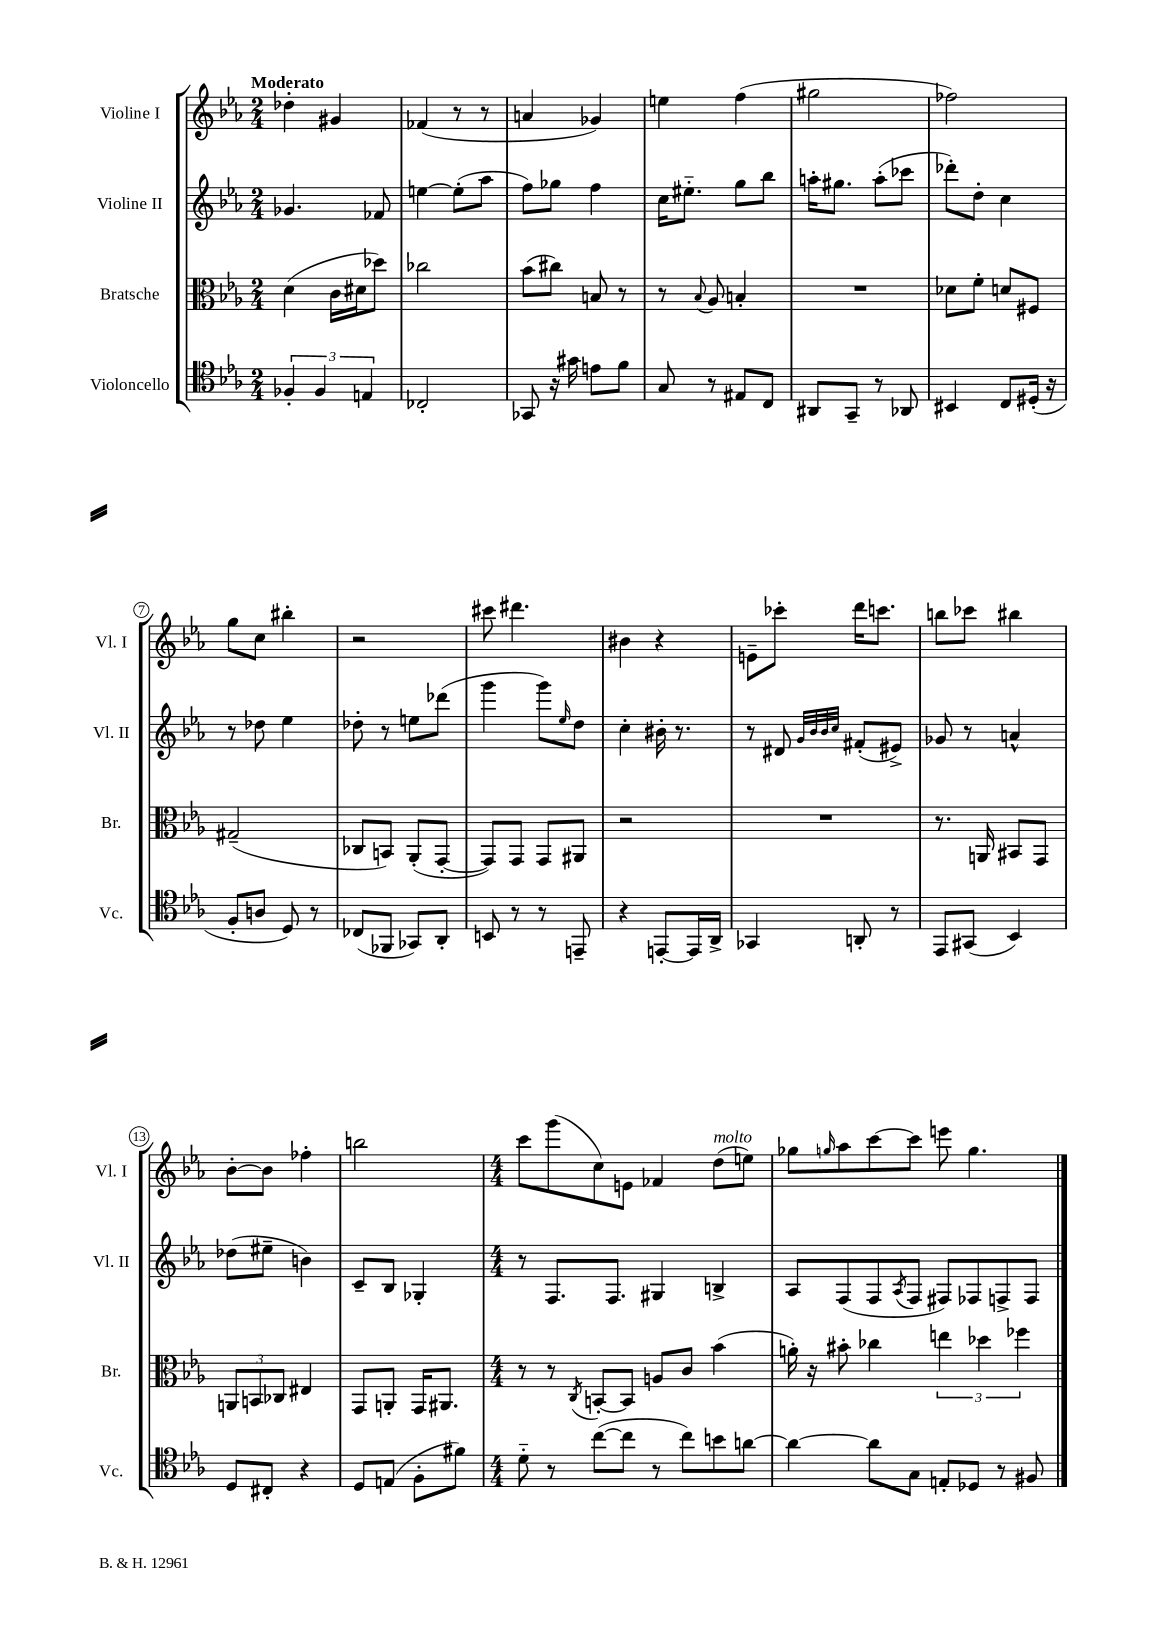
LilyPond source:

<<
\new StaffGroup <<
\new Staff = "s0" \with { instrumentName = "Violine I" shortInstrumentName = "Vl. I" } {
    \clef treble \key ees \major \numericTimeSignature \time 2/4 \tempo "Moderato"
    des''4-. gis'4 |
    fes'4( r8 r8 |
    a'4 ges'4) |
    e''4 f''4( |
    gis''2 |
    fes''2) |
    g''8 c''8 bis''4-. |
    r2 |
    cis'''8 dis'''4. |
    bis'4 r4 |
    e'8-- ces'''8-. d'''16 c'''8. |
    b''8 ces'''8 bis''4 |
    bes'8~-. bes'8 fes''4-. |
    b''2 |
    \numericTimeSignature \time 4/4 c'''8 g'''8( c''8) e'8 fes'4 d''8^\markup { \italic "molto" }( e''8) |
    ges''8 \grace { g''16 } aes''8 c'''8~ c'''8 e'''8 g''4. \bar "|." |
}
\new Staff = "s1" \with { instrumentName = "Violine II" shortInstrumentName = "Vl. II" } {
    \clef treble \key ees \major \numericTimeSignature \time 2/4
    ges'4. fes'8 |
    e''4~ e''8-.( aes''8 |
    f''8) ges''8 f''4 |
    c''16 eis''8.-_ g''8 bes''8 |
    a''16-. gis''8. a''8-.( ces'''8 |
    des'''8-.) d''8-. c''4 |
    r8 des''8 ees''4 |
    des''8-. r8 e''8 des'''8( |
    g'''4 g'''8) \grace { ees''16 } d''8 |
    c''4-. bis'16-. r8. |
    r8 dis'8 \grace { g'32 bes'32 bes'32 c''32 } fis'8-.( eis'8->) |
    ges'8 r8 a'4-^ |
    des''8( eis''8-- b'4) |
    c'8-- bes8 ges4-. |
    \numericTimeSignature \time 4/4 r8 f8. f8. gis4 b4-> |
    aes8 f8( f8 \acciaccatura { aes8 } f8 fis8) fes8 f8-> f8 \bar "|." |
}
\new Staff = "s2" \with { instrumentName = "Bratsche" shortInstrumentName = "Br." } {
    \clef alto \key ees \major \numericTimeSignature \time 2/4
    d'4( c'16 dis'16 des''8) |
    ces''2 |
    bes'8( cis''8) b8 r8 |
    r8 \appoggiatura { bes8 } aes8 b4-. |
    R2 |
    des'8 f'8-. d'8 fis8 |
    gis2--( |
    ces8 b,8) aes,8-.( g,8~-. |
    g,8) g,8 g,8 ais,8 |
    r2 |
    R2 |
    r8. a,16 bis,8 g,8 |
    \tuplet 3/2 { a,8 b,8 ces8 } eis4 |
    g,8 a,8-. g,16 ais,8. |
    \numericTimeSignature \time 4/4 r8 r8 \acciaccatura { c8 } b,8~-. b,8 a8 c'8 bes'4( |
    a'16-.) r16 bis'8-. ces''4 \tuplet 3/2 { e''4 des''4 fes''4 } \bar "|." |
}
\new Staff = "s3" \with { instrumentName = "Violoncello" shortInstrumentName = "Vc." } {
    \clef tenor \key ees \major \numericTimeSignature \time 2/4
    \tuplet 3/2 { fes4-. fes4 e4 } |
    ces2-. |
    ges,8 r16 gis'16 e'8 f'8 |
    g8 r8 eis8 c8 |
    ais,8 g,8-- r8 aes,8 |
    bis,4 c8 dis16-.( r16 |
    f8-. a8 d8) r8 |
    ces8( fes,8 ges,8) aes,8-. |
    b,8 r8 r8 e,8-- |
    r4 e,8~-. e,16 aes,16-> |
    ges,4 a,8-. r8 |
    ees,8 gis,8( bes,4) |
    d8 cis8-. r4 |
    d8 e8( f8-. fis'8) |
    \numericTimeSignature \time 4/4 d'8-_ r8 c''8~( c''8 r8 c''8) b'8 a'8~ |
    a'4~ a'8 g8 e8-. des8 r8 fis8 \bar "|." |
}
>>
>>
\layout { \context { \Score \override BarNumber.stencil = #(make-stencil-circler 0.1 0.3 ly:text-interface::print) } }
